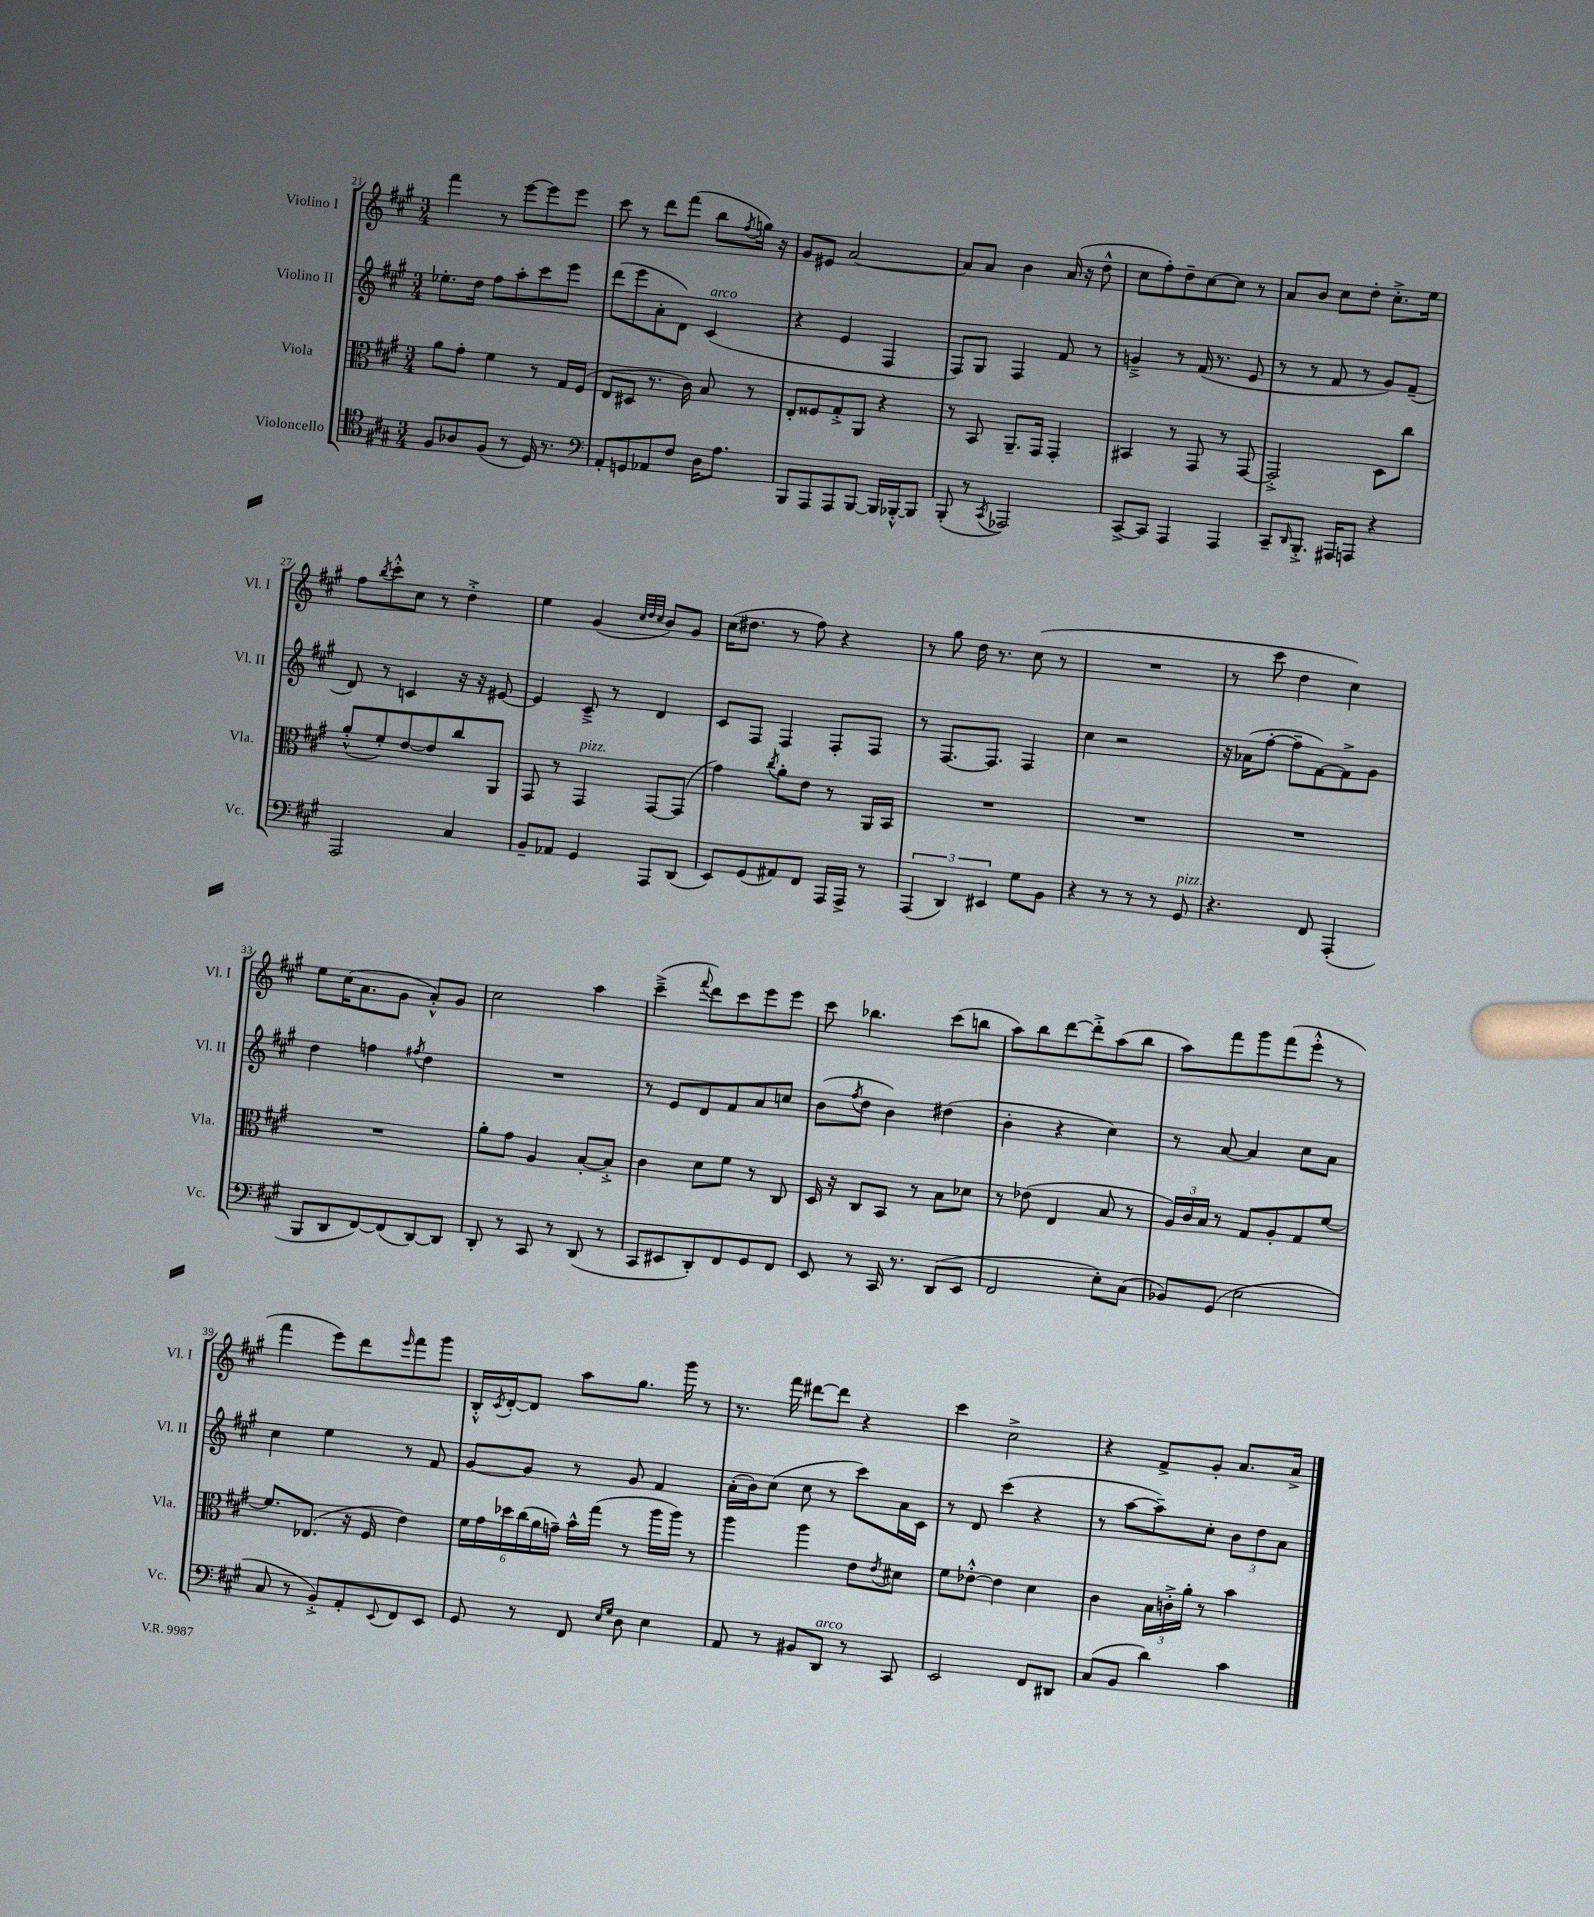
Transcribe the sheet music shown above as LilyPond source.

<<
\new StaffGroup <<
\new Staff = "s0" \with { instrumentName = "Violino I" shortInstrumentName = "Vl. I" } {
    \clef treble \key a \major \numericTimeSignature \time 3/4
    fis'''4 r8 e'''8~ e'''8 e'''8 |
    cis'''8 r8 d'''8 fis'''8( b''8 \acciaccatura { fis''8 } g''16) r16 |
    gis'8 eis'8 a'2~ |
    a'8 a'8 b'4 a'16( r16 d''8-^ |
    cis''8 fis''8-.) d''8-- cis''8~ cis''8 r8 |
    a'8 b'8 cis''8 d''8-. cis''8.-.-> e''16 |
    fis''8 \acciaccatura { b''8 } cis'''8-.-^ cis''8 r8 d''4-.-> |
    e''4 gis'4( \grace { cis''32 d''32 cis''32 } b'8) gis'8 |
    cis''16( dis''8. r8 fis''8) r4 |
    r8 gis''8 d''16 r8. cis''8( r8 |
    R2. |
    r8 cis'''8 d''4 cis''4) |
    e''8 cis''16( a'8. gis'8 a'8-.-^) gis'8 |
    cis''2 a''4 |
    cis'''4--->( \appoggiatura { fis'''8 } d'''8) cis'''8 e'''8 e'''8 |
    cis'''8 bes''4. cis'''8( b''8 |
    a''8) b''8 d'''8~ d'''8-.-> a''8( b''8 |
    a''8) fis'''8 gis'''8 fis'''8( e'''8-.-^ r8 |
    fis'''4 e'''8) d'''8 \grace { e'''16 } fis'''8 gis'''8 |
    b16-.-^ \acciaccatura { cis'8 } d'16~-. d'8 a''8 gis''8. gis'''16 r8 |
    r8. fis'''16 dis'''8~ dis'''8 r4 |
    cis'''4 cis''2-> |
    r4 fis'8-> gis'8-. a'8. a'16-> \bar "|." |
}
\new Staff = "s1" \with { instrumentName = "Violino II" shortInstrumentName = "Vl. II" } {
    \clef treble \key a \major \numericTimeSignature \time 3/4
    ees''8.-. d''16 fis''8 a''8-. cis'''8 e'''8 |
    d'''8( e'''8 a'8-. d'8) cis'4^\markup { \italic "arco" }( |
    r4 e'4 fis4 |
    fis8) gis8 fis4 fis'8 r8 |
    g'4---> r8 fis'16( r8. e'8 |
    r8 r8 fis'8 r8 gis'8) fis'8--( |
    d'8) r8 c'4 r16 r16 eis'8~ |
    eis'4 cis'8---> r8 d'4 |
    cis'8 fis8 fis4 fis8-. fis8 |
    r8 fis8.~ fis8. fis4 |
    cis''4 r2 |
    r16 aes'16( fis''8~-. fis''8-- fis'8~) fis'8-> gis'8 |
    d''4 f''4 \acciaccatura { fis''8 } d''4 |
    R2. |
    r8 e'8 d'8 fis'8 a'8 c''8 |
    b'8( \acciaccatura { fis''8 } d''8 b'4) dis''4( |
    b'4-. r4 cis''4) |
    r8 a'8~ a'4 cis''8 a'8 |
    cis''4 e''4 r8 fis'8 |
    gis'8~ gis'8 r8 gis'8 fis'4 |
    a'16-.( b'16) cis''8( cis''8 r8 cis'''8) a'16 cis'16 |
    r8 d'8 cis'''4( r4 |
    r8 a''8~ a''8--) cis''8-. \tuplet 3/2 { b'8 d''8 a'8 } \bar "|." |
}
\new Staff = "s2" \with { instrumentName = "Viola" shortInstrumentName = "Vla." } {
    \clef alto \key a \major \numericTimeSignature \time 3/4
    a'8 gis'8-. fis'4 r8 gis16 fis16( |
    e8 dis8 r8. cis'16) b8 r8 |
    e8-. fisis8 gis8-.-> a,8 r4 |
    r8 b,8 a,8.-- gis,16 gis,4-. |
    bis,4 r8 gis,8 r8 gis,8~ |
    gis,2-.-> d8 cis''8 |
    a'8-.-^( fis'8-.) e'8~ e'8 cis''8 a,8 |
    gis,8 r8 gis,4^\markup { \italic "pizz." } gis,8~ gis,8( |
    gis'4) \acciaccatura { cis''8 } a'8-. e'8 r8 a,16 b,16 |
    R2. |
    R2. |
    R2. |
    R2. |
    a'8-. gis'8 a4 b8~-. b8-.-> |
    cis'4 d'8 fis'8 r8 cis8 |
    d16 r16 cis8 b,8 r8 b8 des'8 |
    r8 ees'8( e4 b8 r8 |
    \tuplet 3/2 { a16) cis'16 b16 } r8 gis8 a8-. gis8 fis'8~ |
    fis'8. ees8.( r16 fis16 e'4) |
    \tuplet 6/4 { fis'16 gis'16 des''16 cis''16( a'16 g'16--) } b'16-^ gis''16( r8 a''16 a''16) r8 |
    a''4 a''4 e'8 \acciaccatura { e'8 } dis'8 |
    fis'8 ees'8~-.-^ ees'4 d'4 |
    cis'4 \tuplet 3/2 { b16 c'16-.-> a'16-. } r8 b'4 \bar "|." |
}
\new Staff = "s3" \with { instrumentName = "Violoncello" shortInstrumentName = "Vc." } {
    \clef tenor \key a \major \numericTimeSignature \time 3/4
    fis8 aes8 fis8( r8 d16) r8. |
    \clef bass a,8-. g,8 aes,8 fis8 d16 a8. |
    b,,8 a,,8 a,,8 b,,8~ b,,16 bes,,16~-.-^ bes,,8 |
    b,,8-.( r8 \acciaccatura { cis,8 } aes,,2) |
    cis,8~-> cis,8 a,,4 a,,4 |
    cis,8-- \grace { d,16 } b,,8.-.-> ais,,16 a,,8 r4 |
    a,,2 cis4 |
    b,8-- aes,8 gis,4 a,,8 d,8( |
    e,8) gis,8( ais,8) fis,8 a,,16 a,,16-> r8 |
    \tuplet 3/2 { a,,4( d,4) eis,4 } gis8 b,8 |
    r4 r8 r8 r8 gis,8^\markup { \italic "pizz." } |
    r4. fis,8 a,,4-.( |
    b,,8 d,8 fis,8~) fis,8( d,8~) d,8 |
    d,8-. r8 cis,8 r8 d,8( r8 |
    cis,8 eis,8 d,8-.) fis,8 gis,8 fis,8 |
    e,8 r8 cis,16 r8. d,8( e,8 |
    fis,2 e8-.) cis8( |
    bes,8) gis,8( e2 |
    cis8 r8 b,8-.->) a,8-. \appoggiatura { e,8 } fis,8 e,8 |
    gis,8 r8 fis,8 \grace { e16 gis16 } d8 e4 |
    a,8 r8 bis,8 d,8^\markup { \italic "arco" } r8 cis,8 |
    e,2 fis,8 dis,8 |
    cis8( b,8 d'4) cis'4 \bar "|." |
}
>>
>>
\layout { \context { \Score currentBarNumber = #21 } }
